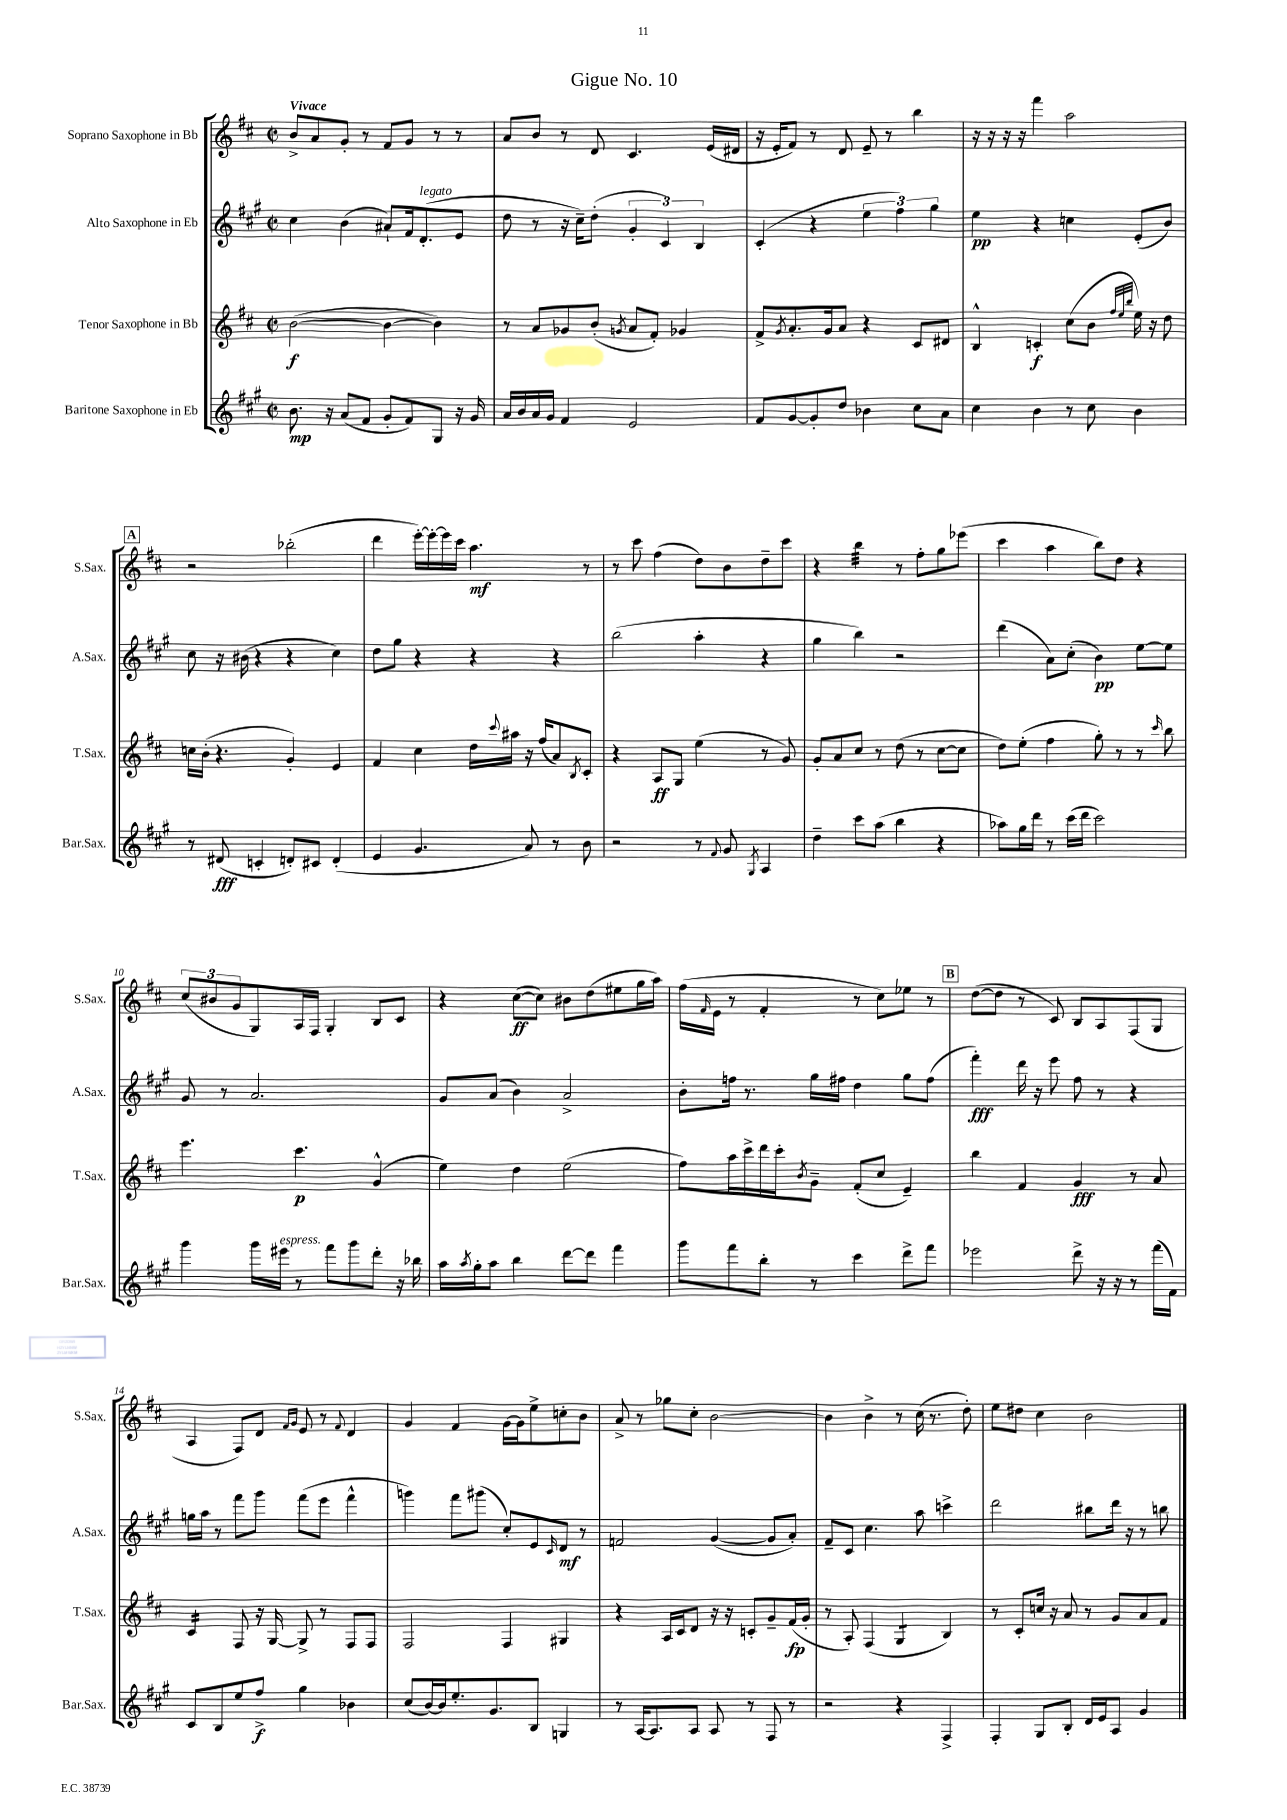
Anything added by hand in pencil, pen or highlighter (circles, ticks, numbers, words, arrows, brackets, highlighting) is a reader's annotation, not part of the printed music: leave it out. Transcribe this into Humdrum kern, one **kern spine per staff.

**kern	**dynam	**kern	**dynam	**kern	**dynam	**kern	**dynam
*part4	*part4	*part3	*part3	*part2	*part2	*part1	*part1
*staff4	*staff4	*staff3	*staff3	*staff2	*staff2	*staff1	*staff1
*I"Baritone Saxophone in Eb	*	*I"Tenor Saxophone in Bb	*	*I"Alto Saxophone in Eb	*	*I"Soprano Saxophone in Bb	*
*I'Bar.Sax.	*	*I'T.Sax.	*	*I'A.Sax.	*	*I'S.Sax.	*
*clefG2	*	*clefG2	*	*clefG2	*	*clefG2	*
*k[f#c#g#]	*	*k[f#c#]	*	*k[f#c#g#]	*	*k[f#c#]	*
*M2/2	*	*M2/2	*	*M2/2	*	*M2/2	*
*met(c|)	*	*met(c|)	*	*met(c|)	*	*met(c|)	*
=1	=1	=1	=1	=1	=1	=1	=1
!	!	!	!	!	!	!LO:TX:a:B:t=Vivace	!
8.b\	mp	([2b\	f	4cc#\	.	8b^/L	.
.	.	.	.	.	.	8a/	.
16r	.	.	.	.	.	.	.
(8a/L	.	.	.	(4b\	.	8g'/J	.
8f#/J	.	.	.	.	.	8r	.
8g#'/L	.	4b\_	.	8a#X`/L)	.	8f#/L	.
8f#/)	.	.	.	16f#/k	.	8g/J	.
!	!	!	!	!LO:TX:a:i:t=legato	!	!	!
.	.	.	.	(8.d'/	.	.	.
8G#/J	.	4b\])	.	.	.	8r	.
16r	.	.	.	8e/J	.	8r	.
16g#/	.	.	.	.	.	.	.
=2	=2	=2	=2	=2	=2	=2	=2
16a/LL	.	8r	.	8dd\	.	8a/L	.
16b/	.	.	.	.	.	.	.
16a/	.	8a/L	.	8r	.	8b/J	.
16g#/JJ	.	.	.	.	.	.	.
4f#/	.	8g-X/	.	16r	.	8r	.
.	.	.	.	16cc#~\KL)	.	.	.
.	.	(8b'/J	.	(8dd'\J	.	8d/	.
.	.	8qgn/	.	.	.	.	.
2e/	.	8a/L	.	6g#'/	.	4.c#/	.
.	.	8f#'/J)	.	.	.	.	.
.	.	.	.	6c#/)	.	.	.
.	.	4g-X/	.	.	.	.	.
.	.	.	.	6B/	.	.	.
.	.	.	.	.	.	(16e/LL	.
.	.	.	.	.	.	16d#X/JJ	.
=3	=3	=3	=3	=3	=3	=3	=3
8f#/L	.	8f#^/L	.	(4c#'/	.	16r	.
.	.	.	.	.	.	16e'/KL	.
.	.	8qg/	.	.	.	.	.
[8g#/	.	8.a'/	.	.	.	8f#/J)	.
8g#'/]	.	.	.	4r	.	8r	.
.	.	16g/k	.	.	.	.	.
8dd/J	.	8a/J	.	.	.	8d/	.
4b-X\	.	4r	.	6ee\	.	8e~/	.
.	.	.	.	.	.	8r	.
.	.	.	.	6ff#\)	.	.	.
8cc#\L	.	8c#/L	.	.	.	4bb\	.
.	.	.	.	6gg#\	.	.	.
8a\J	.	8d#X/J	.	.	.	.	.
=4	=4	=4	=4	=4	=4	=4	=4
4cc#\	.	4B^^/	.	4ee\	pp	16r	.
.	.	.	.	.	.	16r	.
.	.	.	.	.	.	16r	.
.	.	.	.	.	.	16r	.
4b\	.	4cn'/	f	4r	.	4fff#\	.
8r	.	(8cc#\L	.	4ccn\	.	2aa\	.
8cc#\	.	8b\J	.	.	.	.	.
.	.	32qqff#/LLL	.	.	.	.	.
.	.	32qqee/	.	.	.	.	.
.	.	32qqbb/JJJ	.	.	.	.	.
4b\	.	16ee\)	.	(8e'/L	.	.	.
.	.	16r	.	.	.	.	.
.	.	8dd\	.	8b/J)	.	.	.
!!LO:LB:g=z
!!LO:REH:place=s1:t=A
=5	=5	=5	=5	=5	=5	=5	=5
8r	.	16ccn\LL	.	8cc#\	.	2r	.
.	.	(16b'\JJ	.	.	.	.	.
(8d#X/	fff	4.r	.	16r	.	.	.
.	.	.	.	(16b#X\	.	.	.
4cn'/	.	.	.	4r	.	.	.
8dn'/L)	.	4g'/)	.	4r	.	(2bb-X'\	.
8c#X/J	.	.	.	.	.	.	.
(4d'/	.	4e/	.	4cc#\)	.	.	.
=6	=6	=6	=6	=6	=6	=6	=6
4e/	.	4f#/	.	8dd\L	.	4ddd\	.
.	.	.	.	8gg#\J	.	.	.
4.g#/	.	4cc#\	.	4r	.	[16eee'\LL)	.
.	.	.	.	.	.	16eee'\_	.
.	.	.	.	.	.	16eee\]	.
.	.	.	.	.	.	16ccc#\JJ	.
.	.	16dd\LL	.	4r	.	4.aa\	mf
.	.	8qqccc#/	.	.	.	.	.
.	.	16aa#X\JJ	.	.	.	.	.
8a/)	.	16r	.	.	.	.	.
.	.	(16ff#/KL	.	.	.	.	.
8r	.	8a/)	.	4r	.	.	.
.	.	8qB/	.	.	.	.	.
8b\	.	8c#'/J	.	.	.	8r	.
=7	=7	=7	=7	=7	=7	=7	=7
2r	.	4r	.	(2bb\	.	8r	.
.	.	.	.	.	.	8ccc#\	.
.	.	8A/L	ff	.	.	(4ff#\	.
.	.	8G/J	.	.	.	.	.
8r	.	(4ee\	.	4aa'\	.	8dd\L)	.
8qqf#/	.	.	.	.	.	.	.
8g#/	.	.	.	.	.	8b\	.
8qG#/	.	.	.	.	.	.	.
4A/	.	8r	.	4r	.	8dd~\	.
.	.	8g/)	.	.	.	8ccc#\J	.
=8	=8	=8	=8	=8	=8	=8	=8
4dd~\	.	8g'/L	.	4gg#\	.	4r	.
.	.	8a/	.	.	.	.	.
*	*	*	*	*	*	*tremolo	*
8ccc#\L	.	8cc#/J	.	4bb\)	.	32bb\LLL	.
.	.	.	.	.	.	32bb\	.
.	.	.	.	.	.	32bb\	.
.	.	.	.	.	.	32bb\	.
(8aa\J	.	8r	.	.	.	32bb\	.
.	.	.	.	.	.	32bb\	.
.	.	.	.	.	.	32bb\	.
.	.	.	.	.	.	32bb\JJJ	.
*	*	*	*	*	*	*Xtremolo	*
4bb\	.	(8dd\	.	2r	.	8r	.
.	.	8r	.	.	.	8ff#'\L	.
4r	.	[8cc#\L	.	.	.	8gg\	.
.	.	8cc#\J]	.	.	.	(8eee-X\J	.
=9	=9	=9	=9	=9	=9	=9	=9
8aa-X\L)	.	8dd\L)	.	(4ddd\	.	4ccc#\	.
16gg#\L	.	(8ee'\J	.	.	.	.	.
16ddd\JJ	.	.	.	.	.	.	.
8r	.	4ff#\	.	8a\L)	.	4aa\	.
(16ccc#\LL	.	.	.	(8cc#'\J	.	.	.
16ddd\JJ	.	.	.	.	.	.	.
2ccc#\)	.	8gg'\)	.	4b\)	pp	8bb\L)	.
.	.	8r	.	.	.	8dd\J	.
.	.	8r	.	[8ee\L	.	4r	.
.	.	16qqccc#/	.	.	.	.	.
.	.	8bb\	.	8ee\J]	.	.	.
!!LO:LB:g=z
=10	=10	=10	=10	=10	=10	=10	=10
4ggg#\	.	4.eee\	.	8g#/	.	(12cc#/L	.
.	.	.	.	.	.	12b#X/	.
.	.	.	.	8r	.	.	.
.	.	.	.	.	.	12g/	.
16ggg#\LL	.	.	.	2.a/	.	8G/)	.
!LO:TX:a:i:t=espress.	!	!	!	!	!	!	!
16eee#X\JJ	.	.	.	.	.	.	.
8r	.	4.ccc#\	p	.	.	16A/L	.
.	.	.	.	.	.	16F#/JJ	.
8fff#\L	.	.	.	.	.	4G'/	.
8ggg#\	.	.	.	.	.	.	.
8ddd'\J	.	(4g^^/	.	.	.	8B/L	.
16r	.	.	.	.	.	8c#/J	.
16bb-X\	.	.	.	.	.	.	.
=11	=11	=11	=11	=11	=11	=11	=11
16aa\LL	.	4ee\)	.	8g#/L	.	4r	.
8qaa/	.	.	.	.	.	.	.
16gg#'\J	.	.	.	.	.	.	.
8aa\J	.	.	.	(8a/J	.	.	.
4bb\	.	4dd\	.	4b\)	.	([8cc#\L	ff
.	.	.	.	.	.	8cc#\J])	.
[8ddd\L	.	(2ee\	.	2a^/	.	8b#X\L	.
8ddd\J]	.	.	.	.	.	(8dd\	.
4fff#\	.	.	.	.	.	8ee#X\	.
.	.	.	.	.	.	16gg\L	.
.	.	.	.	.	.	16aa\JJ)	.
=12	=12	=12	=12	=12	=12	=12	=12
8ggg#\L	.	8ff#\L)	.	8b'\L	.	(16ff#\LL	.
.	.	.	.	.	.	16qqf#/	.
.	.	.	.	.	.	16e\JJ	.
8fff#\	.	16aa\L	.	16ffn\Jk	.	8r	.
.	.	16ccc#^\	.	8.r	.	.	.
8bb'\J	.	16ddd\	.	.	.	4f#'/	.
.	.	16ccc#'\J	.	.	.	.	.
.	.	8qb/	.	.	.	.	.
8r	.	8g~\J	.	16gg#\LL	.	.	.
.	.	.	.	16ff#X\JJ	.	.	.
4ccc#\	.	(8f#'/L	.	4dd\	.	8r	.
.	.	8cc#/J	.	.	.	8cc#\L)	.
8ddd^\L	.	4e~/)	.	8gg#\L	.	8ee-X\J	.
8fff#\J	.	.	.	(8ff#\J	.	8r	.
!!LO:REH:place=s1:t=B
=13	=13	=13	=13	=13	=13	=13	=13
2eee-X\	.	4bb\	.	4fff#'\)	fff	([8dd\L	.
.	.	.	.	.	.	8dd\J]	.
.	.	4f#/	.	16ddd\	.	8r	.
.	.	.	.	16r	.	.	.
.	.	.	.	8eee\	.	8c#/)	.
8ddd^\	.	4g/	fff	8ff#\	.	8B/L	.
16r	.	.	.	8r	.	8A/	.
16r	.	.	.	.	.	.	.
8r	.	8r	.	4r	.	(8F#/	.
(16fff#\LL	.	8a/	.	.	.	8G/J	.
16f#\JJ)	.	.	.	.	.	.	.
!!LO:LB:g=z
=14	=14	=14	=14	=14	=14	=14	=14
*	*	*tremolo	*	*	*	*	*
8c#/L	.	16c#/LL	.	16ggn\LL	.	4A/	.
.	.	16c#/	.	16aa\JJ	.	.	.
8B/	.	16c#/	.	8r	.	.	.
.	.	16c#/JJ	.	.	.	.	.
*	*	*Xtremolo	*	*	*	*	*
8ee/	.	8F#/	.	8fff#\L	.	8F#/L)	.
8ff#^/J	f	16r	.	8ggg#\J	.	8d/J	.
.	.	[16G/	.	.	.	.	.
.	.	.	.	.	.	16qqf#/LL	.
.	.	.	.	.	.	16qqg/JJ	.
4gg#\	.	8G^/]	.	(8fff#\L	.	8e/	.
.	.	8r	.	8eee\J	.	8r	.
.	.	.	.	.	.	8qqf#/	.
4b-X\	.	8F#/L	.	4fff#^^\	.	4d/	.
.	.	8F#/J	.	.	.	.	.
=15	=15	=15	=15	=15	=15	=15	=15
(8cc#/L	.	2F#/	.	4gggn\)	.	4g/	.
[16b/L)	.	.	.	.	.	.	.
16b/J]	.	.	.	.	.	.	.
8.ee'/	.	.	.	8fff#\L	.	4f#/	.
.	.	.	.	(8ggg#X\J	.	.	.
8.g#/	.	.	.	.	.	.	.
.	.	4F#/	.	8cc#'/L)	.	[16g\LL	.
.	.	.	.	.	.	16g\J]	.
8B/J	.	.	.	8e/	.	8ee^\	.
.	.	.	.	16qqc#/	.	.	.
4Gn/	.	4G#X/	.	8d/J	mf	8ccn'\	.
.	.	.	.	8r	.	8b\J	.
=16	=16	=16	=16	=16	=16	=16	=16
8r	.	4r	.	2fn/	.	8a^/	.
[16A/KL	.	.	.	.	.	8r	.
8.A/]	.	.	.	.	.	.	.
.	.	16A/LL	.	.	.	8gg-X\L	.
.	.	16c#/J	.	.	.	.	.
8A/J	.	8d/J	.	.	.	8cc#'\J	.
8A/	.	16r	.	([4g#/	.	[2b\	.
.	.	16r	.	.	.	.	.
8r	.	8cn'/L	.	.	.	.	.
8F#/	.	8g~/	.	8g#/L]	.	.	.
8r	.	(16f#/L	fp	8a'/J)	.	.	.
.	.	16g'/JJ	.	.	.	.	.
=17	=17	=17	=17	=17	=17	=17	=17
2r	.	8r	.	8f#~/L	.	4b\]	.
.	.	8A'/)	.	8c#/J	.	.	.
.	.	(4F#/	.	4.cc#\	.	4b^\	.
*	*	*tremolo	*	*	*	*	*
4r	.	8G/L	.	.	.	8r	.
.	.	8G/J	.	8aa\	.	(16cc#\	.
*	*	*Xtremolo	*	*	*	*	*
.	.	.	.	.	.	8.r	.
4F#^/	.	4B/)	.	4cccn^\	.	.	.
.	.	.	.	.	.	8dd'\)	.
=18	=18	=18	=18	=18	=18	=18	=18
4F#'/	.	8r	.	2ddd\	.	8ee\L	.
.	.	8c#'/L	.	.	.	8dd#X\J	.
8G#/L	.	16ccn/Jk	.	.	.	4cc#\	.
.	.	16r	.	.	.	.	.
8B'/J	.	8a/	.	.	.	.	.
16d/LL	.	8r	.	8bb#X\L	.	2b\	.
16e/J	.	.	.	.	.	.	.
8A/J	.	8g/L	.	16ddd\Jk	.	.	.
.	.	.	.	16r	.	.	.
4g#/	.	8a/	.	8r	.	.	.
.	.	8f#/J	.	8bbn\	.	.	.
==	==	==	==	==	==	==	==
*-	*-	*-	*-	*-	*-	*-	*-
